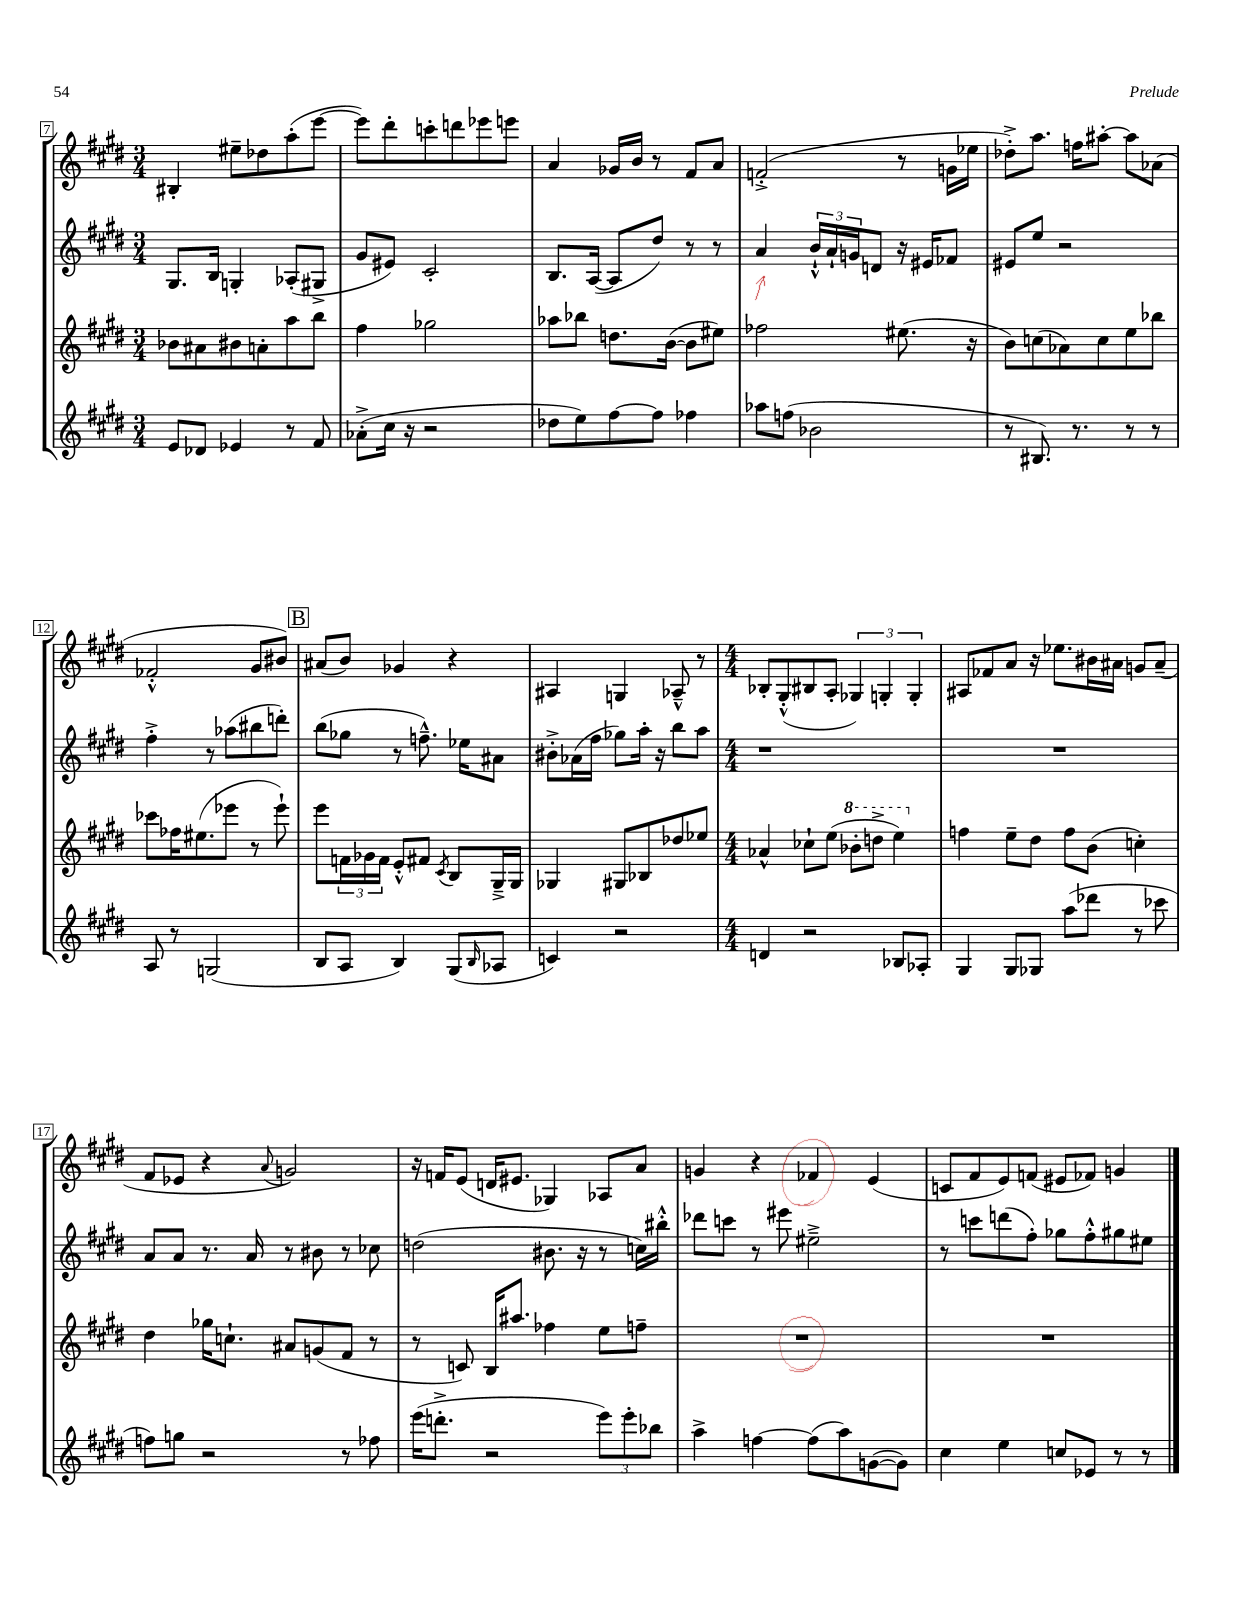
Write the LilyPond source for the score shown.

<<
\new StaffGroup <<
\new Staff = "s0" {
    \clef treble \key e \major \numericTimeSignature \time 3/4
    bis4-. eis''8-- des''8 a''8-.( e'''8~ |
    e'''8) dis'''8-. c'''8-. d'''8 ees'''8 e'''8 |
    a'4 ges'16 b'16 r8 fis'8 a'8 |
    f'2-.->( r8 g'16 ees''16 |
    des''8-.->) a''8. f''16 ais''8~-. ais''8 aes'8( |
    fes'2-.-^ gis'8 bis'8) |
    \mark \markup { \box "B" } ais'8( b'8) ges'4 r4 |
    ais4 g4 aes8---^ r8 |
    \numericTimeSignature \time 4/4 bes8-. gis8-.-^( bis8 a8-. \tuplet 3/2 { ges4) g4-. g4-. } |
    ais8 fes'8 a'8 r16 ees''8. bis'16 ais'16 g'8 ais'8--( |
    fis'8 ees'8 r4 \appoggiatura { a'8 } g'2) |
    r16 f'16 e'8( d'16 eis'8. ges4) aes8 a'8 |
    g'4 r4 fes'4 e'4( |
    c'8 fis'8 e'8) f'8( eis'8 fes'8) g'4 \bar "|." |
}
\new Staff = "s1" {
    \clef treble \key e \major \numericTimeSignature \time 3/4
    gis8. b16 g4-. aes8-.( gis8-> |
    gis'8 eis'8) cis'2-. |
    b8. a16~( a8 dis''8) r8 r8 |
    a'4 \tuplet 3/2 { b'16-!-^ a'16-! g'16 } d'8 r16 eis'16 fes'8 |
    eis'8 e''8 r2 |
    fis''4-.-> r8 aes''8( bis''8 d'''8-.) |
    \mark \markup { \box "B" } b''8( ges''8 r8 f''8.---^) ees''16 ais'8 |
    bis'8-.-> aes'16( fis''16 ges''8) a''16-. r16 b''8 a''8 |
    \numericTimeSignature \time 4/4 r1 |
    R1 |
    a'8 a'8 r8. a'16 r8 bis'8 r8 ces''8 |
    d''2( bis'8. r16 r8 c''16) bis''16-.-^ |
    des'''8 c'''8 r8 eis'''8 eis''2---> |
    r8 c'''8 d'''8( fis''8-.) ges''8 fis''8-.-^ gis''8 eis''8 \bar "|." |
}
\new Staff = "s2" {
    \clef treble \key e \major \numericTimeSignature \time 3/4
    bes'8 ais'8 bis'8 a'8-. a''8 b''8 |
    fis''4 ges''2 |
    aes''8 bes''8 d''8. b'16~( b'8 eis''8) |
    fes''2 eis''8.( r16 |
    b'8) c''8( aes'8) c''8 e''8 bes''8 |
    ces'''8 fes''16 eis''8.( ees'''8 r8 ees'''8-!) |
    \mark \markup { \box "B" } e'''8 \tuplet 3/2 { f'16 ges'16 f'16 } e'8-.-^ fis'8 \acciaccatura { cis'8 } b8 gis16---> gis16 |
    ges4 gis8 bes8 des''8 ees''8 |
    \numericTimeSignature \time 4/4 aes'4-^ ces''8-! e''8( \ottava #1 bes''8-. d'''8-> e'''4) \ottava #0 |
    f''4 e''8-- dis''8 f''8 b'8( c''4-.) |
    dis''4 ges''16 c''8.-! ais'8 g'8( fis'8 r8 |
    r8 c'8) b16 ais''8. fes''4 e''8 f''8-- |
    R1 |
    R1 \bar "|." |
}
\new Staff = "s3" {
    \clef treble \key e \major \numericTimeSignature \time 3/4
    e'8 des'8 ees'4 r8 fis'8 |
    aes'8-.->( cis''16 r16 r2 |
    des''8 e''8) fis''8~ fis''8 fes''4 |
    aes''8 f''8( bes'2 |
    r8 bis8.) r8. r8 r8 |
    a8 r8 g2( |
    \mark \markup { \box "B" } b8 a8 b4) gis8( \grace { b16 } aes8 |
    c'4) r2 |
    \numericTimeSignature \time 4/4 d'4 r2 bes8 aes8-. |
    gis4 gis8 ges8 a''8( des'''8 r8 ces'''8 |
    f''8) g''8 r2 r8 fes''8 |
    e'''16( d'''8.-.-> r2 \tuplet 3/2 { e'''8) e'''8-. bes''8 } |
    a''4-> f''4~ f''8( a''8) g'8~( g'8) |
    cis''4 e''4 c''8 ees'8 r8 r8 \bar "|." |
}
>>
>>
\layout { \context { \Score currentBarNumber = #7 \override BarNumber.stencil = #(make-stencil-boxer 0.1 0.3 ly:text-interface::print) } }
